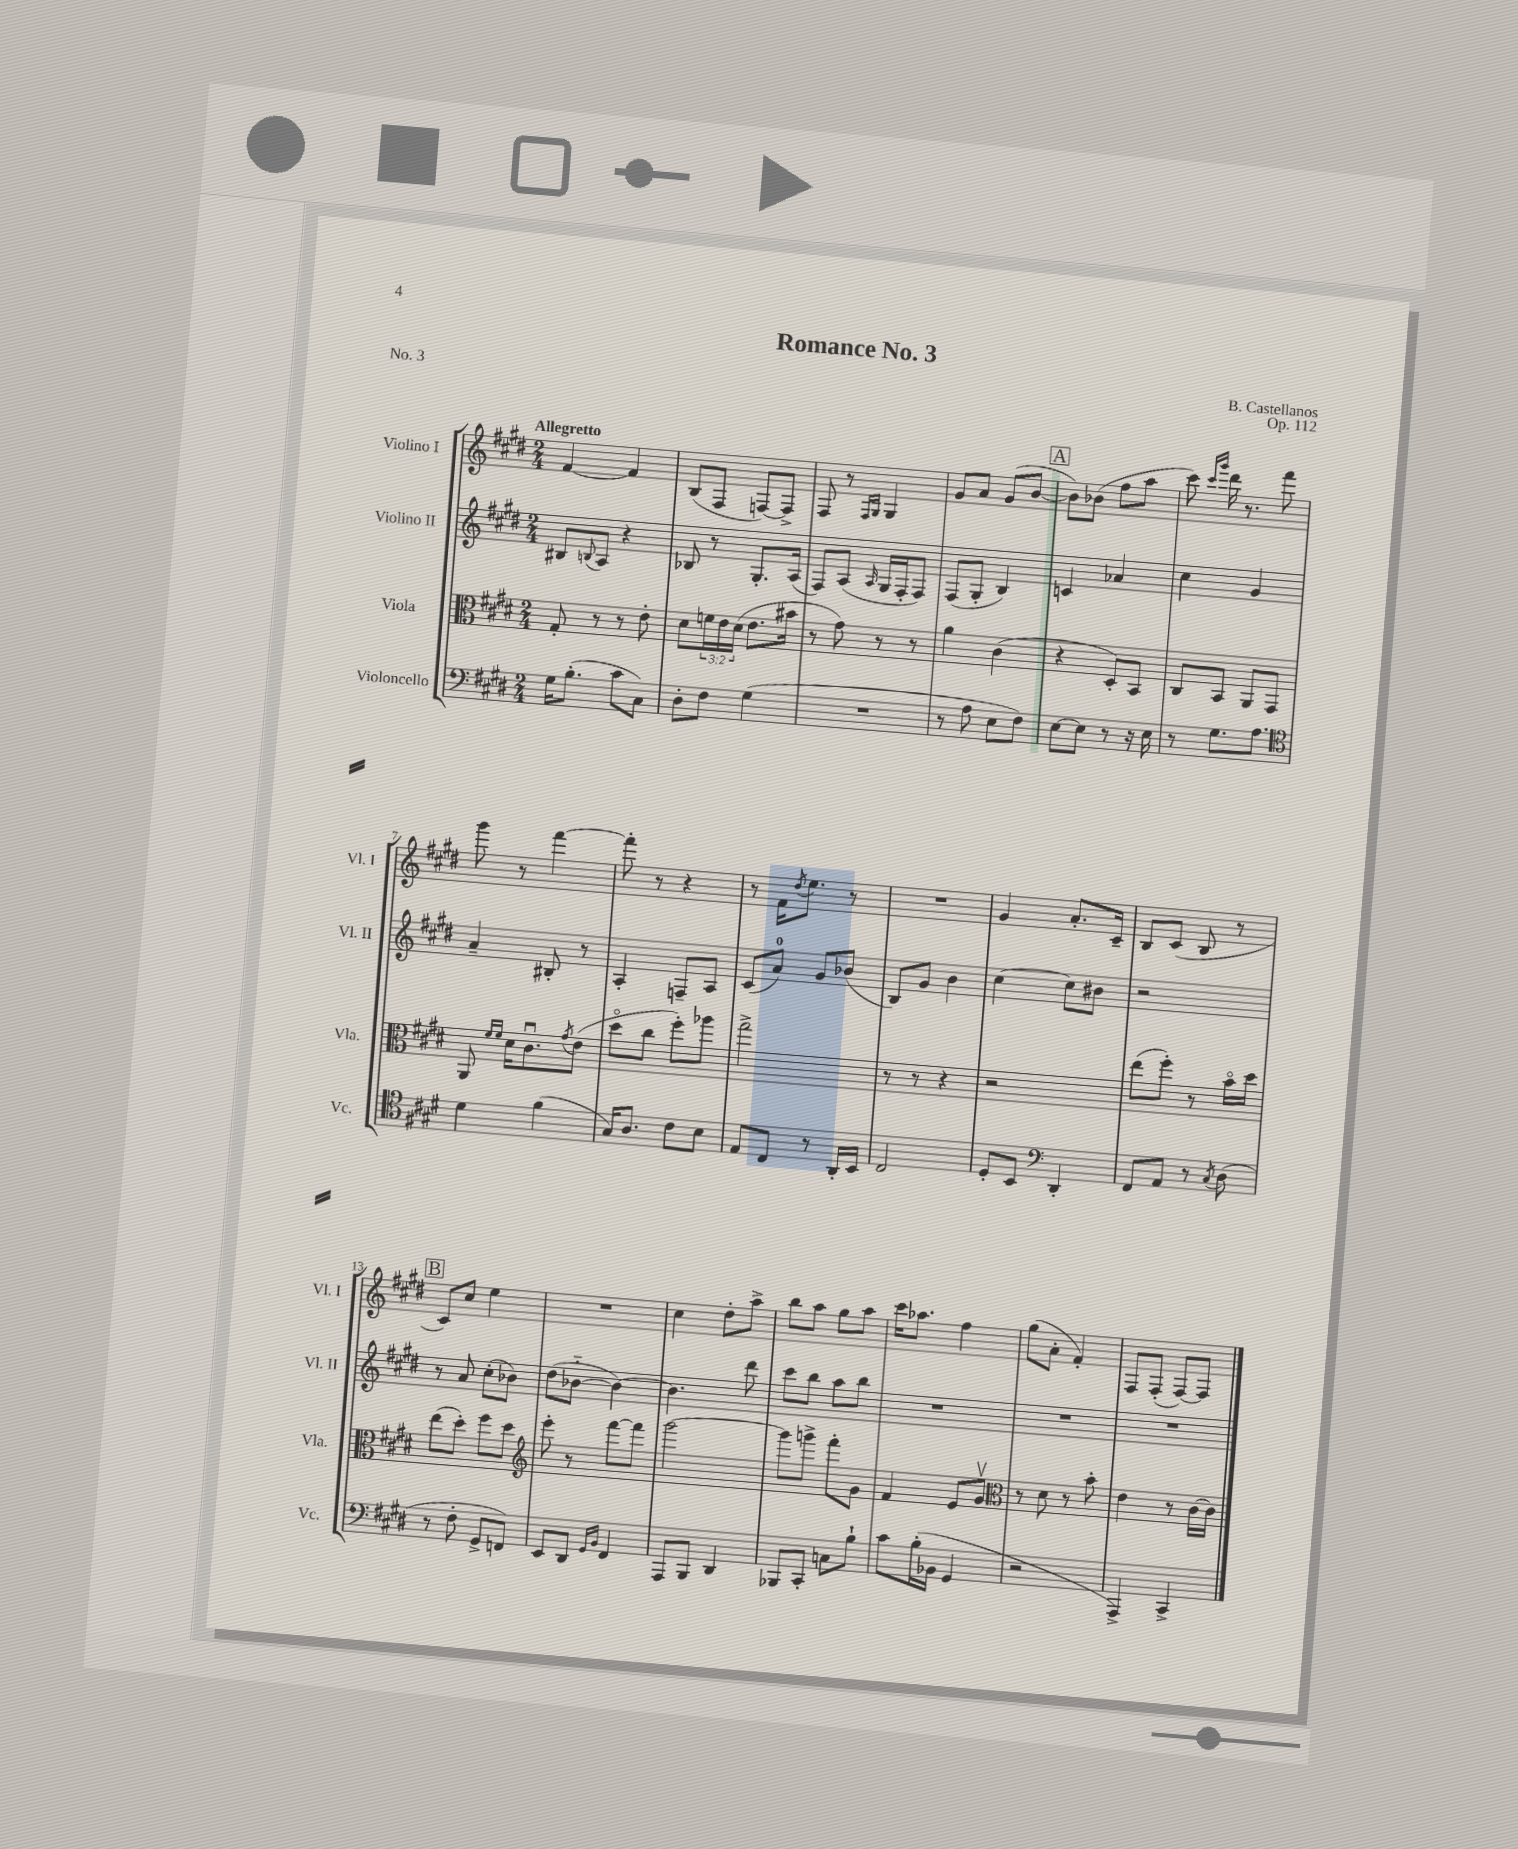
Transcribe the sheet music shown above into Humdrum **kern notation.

**kern	**kern	**kern	**kern
*staff4	*staff3	*staff2	*staff1
*clefF4	*clefC3	*clefG2	*clefG2
*k[f#c#g#d#]	*k[f#c#g#d#]	*k[f#c#g#d#]	*k[f#c#g#d#]
*M2/4	*M2/4	*M2/4	*M2/4
16G#\LK	8G#'/	8B#/L	[4f#/
(8.B'\J	.	.	.
.	.	8qqB/	.
.	8r	8A/J	.
8c#\L	8r	4r	4f#/]
8C#\J)	8e'\	.	.
=	=	=	=
8D#'\L	8d#\L	8B-/	(8B/L
8F#\J	24f\L	8r	8F#/J
.	24e\	.	.
.	(24d#\JJ	.	.
(4G#\	8.e\L	8.G#'/L	[8F/L)
.	.	.	8F^/]J
.	16b#\Jk	(16A/Jk	.
=	=	=	=
2r	8r	8F#/L)	8F#/
.	8g#\)	(8A/J	8r
.	.	.	16qqF#/LL
.	.	16qqA/	16qqG#/JJ
.	8r	16G#/LL	4G#/
.	.	16F#'/J	.
.	8r	8F#/J)	.
=	=	=	=
8r	4a\	(8F#/L	8g#/L
8A\	.	8G#'/J	8a/J
8E\L	(4c#\	4B/)	(8g#/L
8F#\J)	.	.	[8b/J
=	=	=	=
[8E\L	4r	4c/	8b\]L)
8E\]J	.	.	(8b-\J
8r	8D#'/L)	4a-/	8ff#\L
16r	8BB/J	.	8aa\J
16E\	.	.	.
=	=	=	=
8r	8C#/L	4cc#\	8ccc#\)
.	.	.	16qqccc#/LL
.	.	.	16qqggg#/JJ
8.G#\L	8BB/J	.	16ddd#\
.	.	.	8.r
.	8AA/L	4g#/	.
8.A\J	.	.	.
.	8GG#/J	.	8fff#\
=	=	=	=
*clefC4	*	*	*
4d#\	8AA/	4a~/	8ggg#\
.	16qqf#/LL	.	.
.	16qqf#/JJ	.	.
.	16d#\LK	.	8r
.	8.c#u\	.	.
(4f#\	.	8B#'/	[4fff#\
.	8qg#/	.	.
.	(8e\J	8r	.
=	=	=	=
16G#/LK)	8dd#o\L	4A'/	8fff#'\]
8.A/J	.	.	.
.	8cc#\J	.	8r
8c#\L	8ff#'\L)	8F~/L	4r
8B\J	8aa-\J	8A/J	.
=	=	=	=
8E/L	2gg#^\	(8c#/L	8r
8C#/J	.	8a/J)	16f#\LK
.	.	.	8qdd#/
.	.	.	8.ee\J
8r	.	8g#/L	.
16AA'/LL	.	(8b-/J	8r
16BB/JJ	.	.	.
=	=	=	=
2C#/	8r	8B/L)	2r
.	8r	8g#/J	.
.	4r	4b\	.
=	=	=	=
8D#'/L	2r	[4cc#\	4g#/
8BB/J	.	.	.
*clefF4	*	*	*
4DD#'/	.	8cc#\]L	8.a'/L
.	.	8b#\J	.
.	.	.	16c#~/Jk
=	=	=	=
8FF#/L	(8ee\L	2r	8B/L
8AA/J	8ff#'\J)	.	(8c#/J
8r	8r	.	8B/
8qC#/	.	.	.
(8D#\	16bo\LL	.	8r
.	16dd#\JJ	.	.
=	=	=	=
8r	(8ee\L	8r	8c#/L)
8F#'\	8dd#'\J)	8a/	8cc#/J
8GG#^/L	8ff#\L	(8cc#'\L	4ee\
8FF/J)	8dd#\J	8b-\J)	.
=	=	=	=
*	*clefG2	*	*
8EE/L	8eee'\	(8dd#\L	2r
8DD#/J	8r	[8b-'~\J	.
16qqGG#/LL	.	.	.
16qqBB/JJ	.	.	.
4FF#/	[8fff#\L	4b-\_)	.
.	8fff#\]J	.	.
=	=	=	=
8AAA/L	[2ggg#\	4.b-\]	4cc#\
8BBB/J	.	.	.
4DD#/	.	.	8dd#'\L
.	.	8ddd#\	8aa^\J
=	=	=	=
8BBB-/L	8ggg#\]L	8ccc#\L	8bb\L
8CC#'/J	8ggg^\J	8bb\J	8aa\J
8C\L	8fff#'\L	8aa\L	8gg#\L
8B`\J	8g#\J	8bb\J	8aa\J
=	=	=	=
8c#\L	4f#/	2r	16ccc#\LK
.	.	.	8.aa-\J
(16B'\L	.	.	.
16BB-\JJ	.	.	.
4GG#/	8e/L	.	4ff#\
.	8g#v/J	.	.
=	=	=	=
*	*clefC3	*	*
2r	8r	2r	(8gg#\L
.	8d#\	.	8a'\J
.	8r	.	4f#'/)
.	8b'\	.	.
=	=	=	=
4AAA^/)	4e\	2r	8F#/L
.	.	.	(8F#'/J
4CC#^/	8r	.	[8F#/L)
.	[16c#\LL	.	8F#/]J
.	16c#\]JJ	.	.
==	==	==	==
*-	*-	*-	*-
